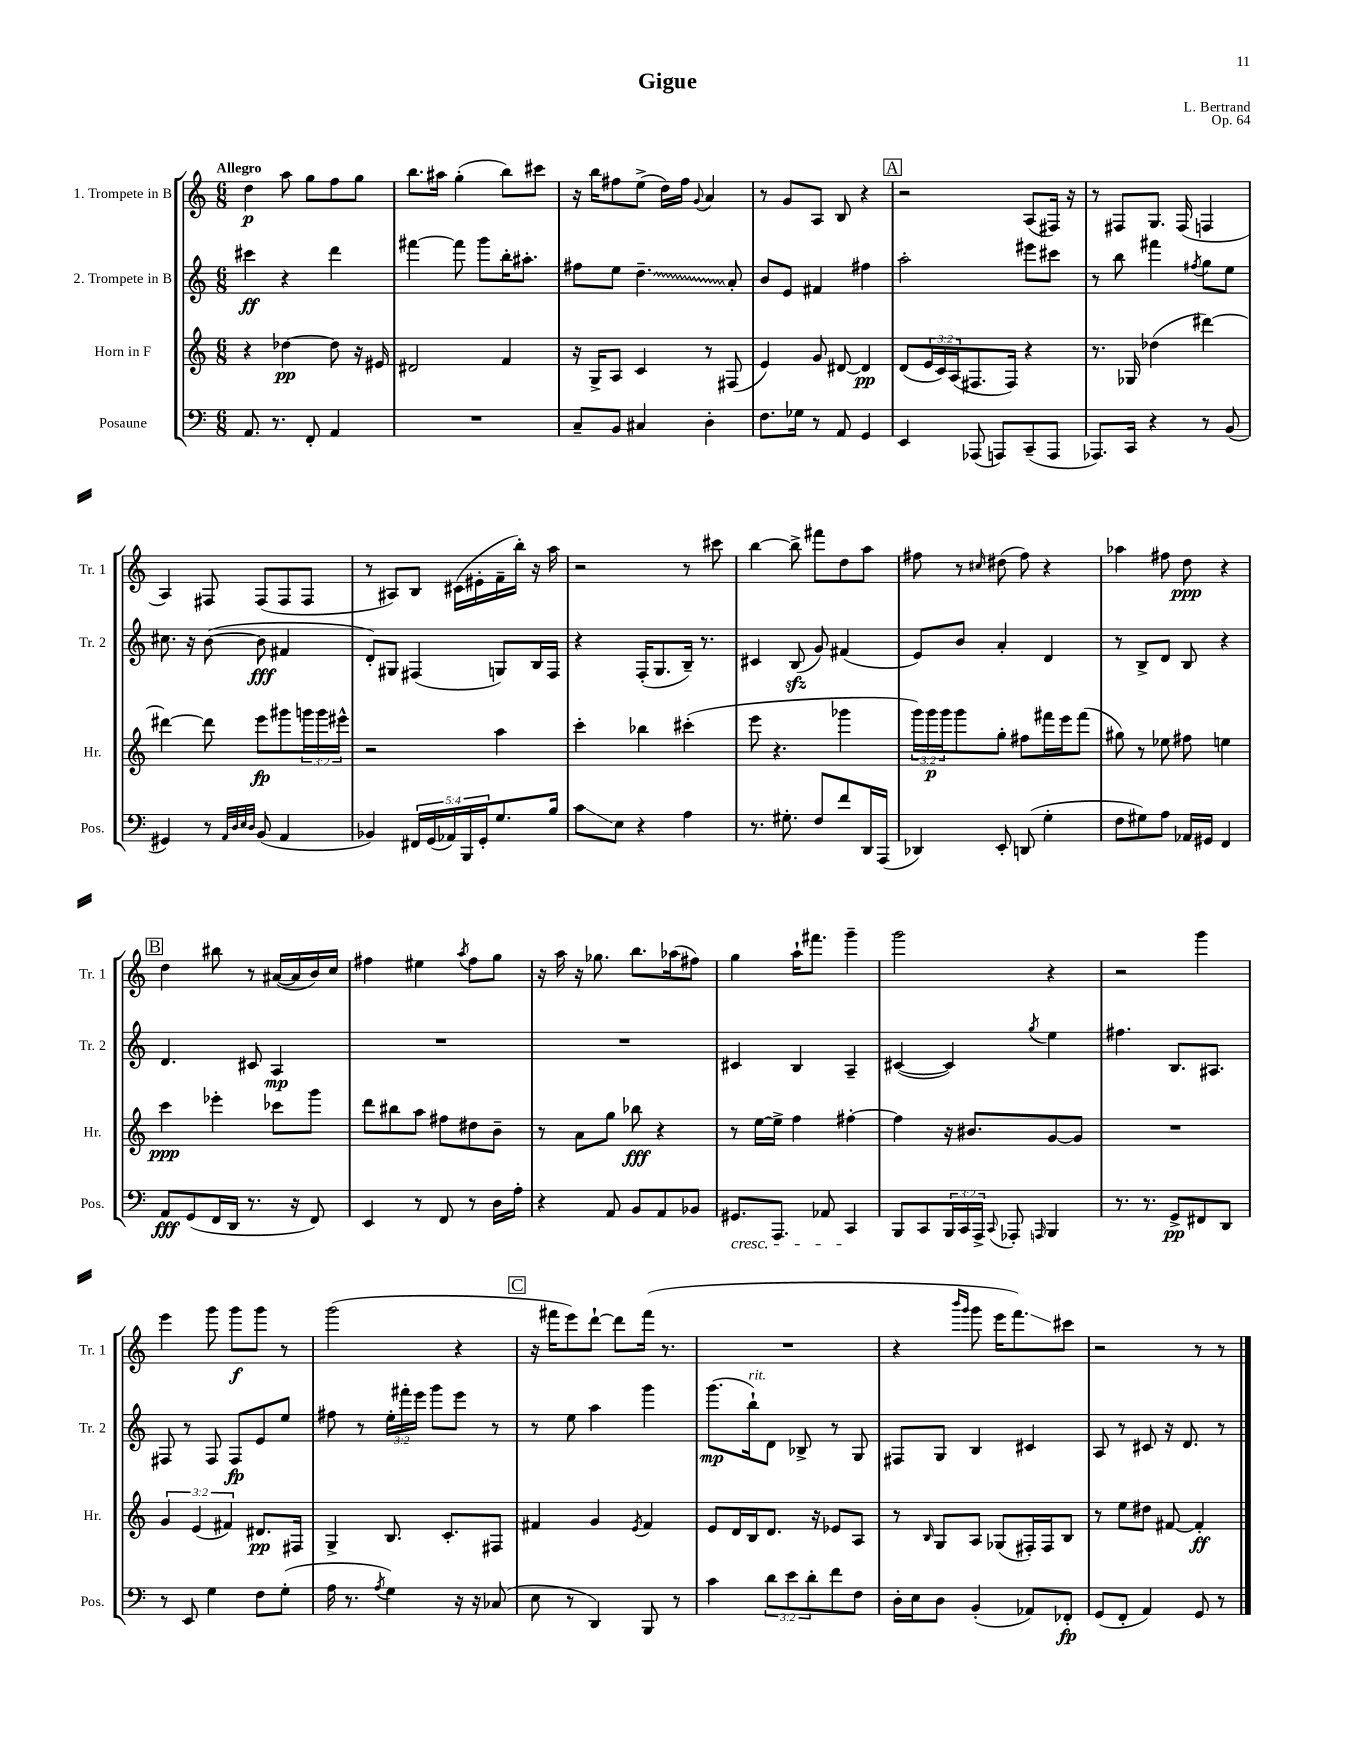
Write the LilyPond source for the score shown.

\header { title = "Gigue" composer = "L. Bertrand" opus = "Op. 64" }
<<
\new StaffGroup <<
\new Staff = "s0" \with { instrumentName = "1. Trompete in B" shortInstrumentName = "Tr. 1" } {
    \clef treble \key c \major \numericTimeSignature \time 6/8 \tempo "Allegro"
    d''4\p a''8 g''8 f''8 g''8 |
    b''8. ais''16 g''4-.( b''8) cis'''8 |
    r16 b''16 fis''8 e''8->( d''16) fis''16 \appoggiatura { g'8 } a'4 |
    r8 g'8 a8 b8 r4 |
    \mark \markup { \box "A" } r2 a8( fis16) r16 |
    r8 fis8 g8. fis16( f4 |
    a4) fis8 fis8( fis8 fis8 |
    r8 ais8) b8 cis'16( eis'16-. f'16-- b''16-.) r16 a''16 |
    r2 r8 cis'''8 |
    b''4~ b''8-> fis'''8 d''8 a''8 |
    fis''8 r8 \grace { cis''16 } dis''8( fis''8) r4 |
    aes''4 fis''8 d''8\ppp r4 |
    \mark \markup { \box "B" } d''4 bis''8 r8 ais'16~( ais'16 b'16) c''16 |
    fis''4 eis''4 \acciaccatura { a''8 } fis''8 g''8 |
    r16 a''16 r16 ges''8. b''8. aes''16( fis''8) |
    g''4 a''16-! fis'''8. g'''4-- |
    g'''2 r4 |
    r2 g'''4 |
    e'''4 g'''8 g'''8\f g'''8 r8 |
    g'''2( r4 |
    \mark \markup { \box "C" } r16 fis'''16 e'''8) d'''8~-! d'''8 fis'''16( r8. |
    R2. |
    r4 \grace { b'''16 g'''16 } g'''8 e'''16 f'''8.\glissando) cis'''8 |
    r2 r8 r8 \bar "|." |
}
\new Staff = "s1" \with { instrumentName = "2. Trompete in B" shortInstrumentName = "Tr. 2" } {
    \clef treble \key c \major \numericTimeSignature \time 6/8 \override Staff.TupletNumber.text = #tuplet-number::calc-fraction-text
    cis'''4\ff r4 d'''4 |
    fis'''4~ fis'''8 g'''8 b''16-. ais''8.-. |
    fis''8 e''8 \once \override Glissando.style = #'zigzag d''4.--\glissando a'8-. |
    b'8 e'8 fis'4 fis''4 |
    \mark \markup { \box "A" } a''2-. eis'''8 cis'''8 |
    r8 b''8 fis'''4 \acciaccatura { fis''8 } g''8 e''8 |
    cis''8. r16 b'8~( b'8\fff fis'4 |
    d'8-.) gis8 fis4( g8) b16 fis16 |
    r4 f16-.( g8. b16--) r8. |
    cis'4 b8\sfz( g'8) fis'4( |
    e'8) b'8 a'4-. d'4 |
    r8 b8-> d'8 b8 r4 |
    \mark \markup { \box "B" } d'4. cis'8 a4\mp |
    R2. |
    R2. |
    cis'4 b4 a4-- |
    cis'4~( cis'4) \acciaccatura { g''8 } e''4 |
    fis''4. b8. ais8. |
    fis8 r8 fis8 fis8\fp e'8 e''8 |
    fis''8 r8 \tuplet 3/2 { e''16-. fis'''16-. e'''16 } g'''8 e'''8 r8 |
    \mark \markup { \box "C" } r8 e''8 a''4 g'''4 |
    g'''8.\mp( b''16-!^\markup { \italic "rit." }) d'8 bes8-> r8 g8 |
    fis8 g8 b4 cis'4 |
    a8 r8 cis'8 r16 d'8. r8 \bar "|." |
}
\new Staff = "s2" \with { instrumentName = "Horn in F" shortInstrumentName = "Hr." } {
    \clef treble \key c \major \numericTimeSignature \time 6/8 \override Staff.TupletNumber.text = #tuplet-number::calc-fraction-text
    r4 des''4~\pp des''8 r16 eis'16 |
    dis'2 f'4 |
    r16 g16-> a8 c'4 r8 fis8( |
    e'4) g'8 dis'8~ dis'4\pp |
    \mark \markup { \box "A" } d'8( \tuplet 3/2 { e'16 c'16) a16( } fis8. fis16) r4 |
    r8. ges16 des''4( dis'''4~) |
    dis'''4~ dis'''8 e'''8\fp gis'''8 \tuplet 3/2 { g'''16 g'''16 eis'''16-^ } |
    r2 a''4 |
    c'''4-. bes''4 cis'''4-.( |
    e'''8 r4. ges'''4 |
    \tuplet 3/2 { g'''16) g'''16\p g'''16 } g'''8 g''8-. fis''8 fis'''16 e'''16 fis'''8( |
    gis''8) r8 ees''8 fis''8 e''4 |
    \mark \markup { \box "B" } c'''4\ppp ees'''4-. ces'''8 g'''8 |
    d'''8 bis''8 a''8 fis''8 dis''8 b'8-- |
    r8 a'8 g''8 bes''8\fff r4 |
    r8 e''16~ e''16-> f''4 fis''4~-. |
    fis''4 r16 bis'8. g'8~ g'8 |
    R2. |
    \tuplet 3/2 { g'4 e'4( fis'4) } dis'8.\pp fis16 |
    g4-> b8. c'8.-. fis8 |
    \mark \markup { \box "C" } fis'4 g'4 \acciaccatura { e'8 } fis'4 |
    e'8 d'16 b16 d'8. r16 ees'8 a8 |
    r8 \grace { b16 } g8 a8 ges8( fis16-.) fis16 b8 |
    r8 e''8 dis''8 fis'8~ fis'4-.\ff \bar "|." |
}
\new Staff = "s3" \with { instrumentName = "Posaune" shortInstrumentName = "Pos." } {
    \clef bass \key c \major \numericTimeSignature \time 6/8 \override Staff.TupletNumber.text = #tuplet-number::calc-fraction-text
    a,8. r8. f,8-. a,4 |
    R2. |
    c8-- b,8 cis4 d4-. |
    f8. ges16 r8 a,8 g,4 |
    \mark \markup { \box "A" } e,4 aes,,8( a,,8) c,8--( a,,8 |
    aes,,8.) c,16 r4 r8 b,8( |
    gis,4) r8 \grace { a,32 d32 e32 d32 } b,8( a,4 |
    bes,4) \tuplet 5/4 { fis,16 g,16( aes,16) b,,16 g,16-. } g8. b16 |
    c'8\glissando e8 r4 a4 |
    r8. gis8.-. f8 f'8 d,16 a,,16( |
    des,4) e,8-. d,8( g4-. |
    f8 gis8) a8 aes,16 gis,16 f,4 |
    \mark \markup { \box "B" } a,8\fff g,8( f,16 d,16 r8. r16 f,8) |
    e,4 r8 f,8 r8 d16 a16-. |
    r4 a,8 b,8 a,8 bes,8 |
    gis,8.\cresc a,,8. aes,8 c,4\! |
    b,,8 c,8 \tuplet 3/2 { b,,16 c,16 a,,16-> } \appoggiatura { c,8 } aes,,8-. \grace { a,,16 } b,,4 |
    r8. r8. g,8->\pp fis,8 d,8 |
    r8 e,8 g4 f8 g8-.( |
    a16 r8. \acciaccatura { a8 } g4) r16 r16 ces8( |
    \mark \markup { \box "C" } e8 r8 d,4) b,,8 r8 |
    c'4 \tuplet 3/2 { d'8 e'8 d'8-. } f'8 f8 |
    d16-. e16 d8 b,4-.( aes,8) fes,8-.\fp |
    g,8( f,8-. a,4) g,8 r8 \bar "|." |
}
>>
>>
\layout { \context { \Score \remove "Bar_number_engraver" } }
